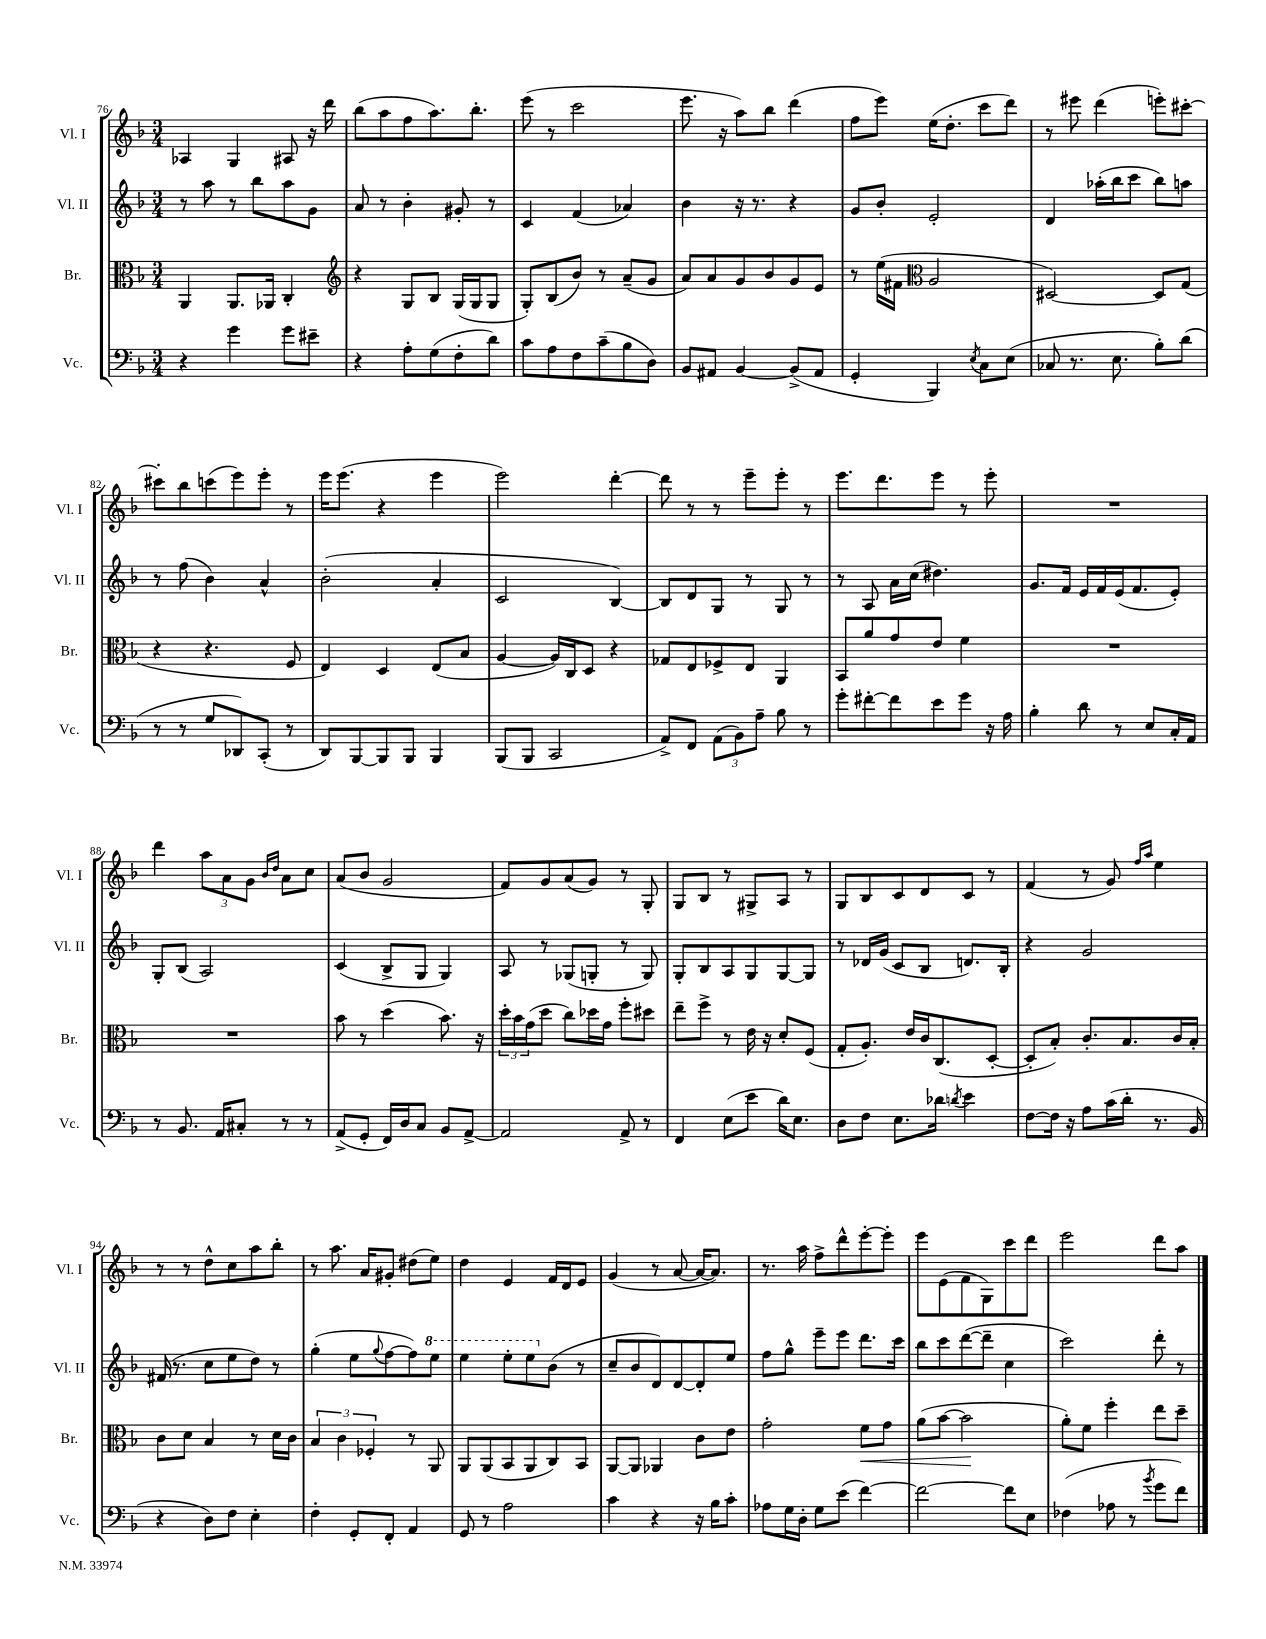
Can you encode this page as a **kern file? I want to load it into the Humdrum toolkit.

**kern	**kern	**kern	**kern
*staff4	*staff3	*staff2	*staff1
*clefF4	*clefC3	*clefG2	*clefG2
*k[b-]	*k[b-]	*k[b-]	*k[b-]
*M3/4	*M3/4	*M3/4	*M3/4
4r	4AA	8r	4A-
.	.	8aa	.
4g	8.AA	8r	4G
.	.	8bb-	.
.	16AA-	.	.
8g	4C'	8aa	8A#
8e#~	.	8g	16r
.	.	.	16ddd
=	=	=	=
*	*clefG2	*	*
4r	4r	8a	(8bb-
.	.	8r	8aa
8A'	8G	4b-'	8ff
(8G	8B-	.	8.aa)
8F'	(16G	8g#'	.
.	16G	.	8.bb-'
8d)	8G	8r	.
=	=	=	=
8c	8G')	4c	(8eee
8A	(8B-	.	8r
8F	8b-)	(4f	2ccc
(8c~	8r	.	.
8B-	(8a~	4a-)	.
8D)	8g	.	.
=	=	=	=
8BB-	8a)	4b-	8.eee
8AA#	8a	.	.
.	.	.	16r
[4BB-	8g	16r	8aa)
.	.	8.r	.
.	8b-	.	8bb-
(8BB-^]	8g	4r	(4ddd
8AA#	8e	.	.
=	=	=	=
4GG'	8r	8g	8ff
.	(16ee	8b-'	8eee)
.	16f#	.	.
*	*clefC3	*	*
4BBB-)	2A	2e'	(16ee
.	.	.	8.dd'
8qE	.	.	.
8C	.	.	8ccc
(8E	.	.	8ddd)
=	=	=	=
8C-	[2D#)	4d	8r
8.r	.	.	8eee#
.	.	(16aa-'	(4ddd
8.E	.	16bb-	.
.	.	8ccc	.
8B-')	8D#]	8bb-)	8eee')
(8d	(8G	8aa	[8ccc#'
=	=	=	=
8r	4r	8r	8ccc#']
8r	.	(8ff	8bb-
8G	4.r	4b-)	(8ccc
8DD-)	.	.	8eee)
(8CC'	.	4a^^	8eee'
8r	8F	.	8r
=	=	=	=
8DD)	4E)	(2b-'	16eee
.	.	.	(8.eee
[8BBB-	.	.	.
8BBB-]	4D	.	4r
8BBB-	.	.	.
4BBB-	(8E	4a'	4eee
.	8B-	.	.
=	=	=	=
(8BBB-	[4A	2c	2eee)
8BBB-	.	.	.
2CC	16A])	.	.
.	16C	.	.
.	8D	.	.
.	4r	[4B-)	[4ddd'
=	=	=	=
8AA^)	8G-	8B-]	8ddd]
8FF	8E	8d	8r
(12AA	8F-^	8G	8r
12BB-)	.	.	.
.	8E	8r	8eee~
12A~	.	.	.
8B-	4AA	8G	8eee'
8r	.	8r	8r
=	=	=	=
8g'	8BB-	8r	8.eee
[8f#'	8a	8A	.
.	.	.	8.ddd
8f#]	8g	16a	.
.	.	(16cc	.
8e	8e	4.dd#)	8eee
8g	4f	.	8r
16r	.	.	8eee'
16A	.	.	.
=	=	=	=
4B-'	2.r	8.g	2.r
.	.	16f	.
8d	.	16e	.
.	.	16f	.
8r	.	(16e	.
.	.	8.f	.
8E	.	.	.
16C'	.	8e')	.
16AA	.	.	.
=	=	=	=
8r	2.r	8G'	4ddd
8.BB-	.	(8B-	.
.	.	2A)	12aa
16AA	.	.	.
.	.	.	12a
8C#'	.	.	.
.	.	.	12g
.	.	.	16qqb-
.	.	.	16qqdd
8r	.	.	8a
8r	.	.	8cc
=	=	=	=
(8AA^	8b-	(4c	(8a
8GG'	8r	.	8b-
16FF)	(4dd	8B-^	2g
16D	.	.	.
8C	.	8G	.
8BB-	8.b-)	4G)	.
[8AA^	.	.	.
.	16r	.	.
=	=	=	=
2AA]	24dd'	8A	8f)
.	24b-	.	.
.	(24g	.	.
.	8dd	8r	8g
.	8cc)	(8G-	(8a
.	16dd-	8G'	8g)
.	16g	.	.
8AA^	8ff'	8r	8r
8r	8dd#	8G)	8G'
=	=	=	=
4FF	8ee~	8G'	8G
.	8ff^	8B-	8B-
(8E	8r	8A	8r
8e	16e	8G	8G#^
.	16r	.	.
16d)	8d'	[8G	8A
8.E	.	.	.
.	(8F	8G]	8r
=	=	=	=
8D	8G'	8r	8G
8F	8.A')	16d-	8B-
.	.	(16g	.
8.E	.	8c	8c
.	16e	.	.
.	16c	8B-	8d
16d-	(8.C	.	.
8qd	.	.	.
4e	.	8.d)	8c
.	[8D'	.	8r
.	.	16B-'	.
=	=	=	=
[8F	8D']	4r	(4f
16F]	8B-')	.	.
16r	.	.	.
8A	8.c'	2g	8r
(16c	.	.	8g)
16d'	8.B-	.	.
.	.	.	16qqff
.	.	.	16qqaa
8.r	.	.	4ee
.	16c	.	.
16BB-	16B-'	.	.
=	=	=	=
4r	8c	(16f#	8r
.	.	8.r	.
.	8d	.	8r
8D)	4B-	8cc	8dd^^
8F	.	8ee	8cc
4E'	8r	8dd)	8aa
.	16d	8r	8bb-'
.	16c	.	.
=	=	=	=
4F'	6B-	(4gg'	8r
.	.	.	8.aa
.	6c	.	.
8GG'	.	8ee	.
.	.	.	16a
.	6F-'	.	.
.	.	8qqgg	.
8FF'	.	[8ff	8g#'
4AA	8r	8ff])	(8dd#
.	8AA	8eee	8ee)
=	=	=	=
8GG	8AA	4eee	4dd
8r	(8AA	.	.
2A	8BB-	8eee'	4e
.	8AA	8eee	.
.	8C)	(8b-	16f
.	.	.	16d
.	8BB-	8r	8e
=	=	=	=
4c	[8AA	8cc~	(4g
.	8AA]	8b-	.
4r	4AA-	8d)	8r
.	.	[8d	[8a
16r	8c	8d']	16a_
16B-	.	.	8.a])
8c'	8e	8ee	.
=	=	=	=
8A-	2g'	8ff	8.r
16G	.	8gg^^	.
16D'	.	.	16aa
8G	.	8eee~	8ff^
(8e	.	8eee	8ddd^^
[4f)	8f	8.ddd	[8eee'
.	8g	.	8eee']
.	.	16ccc	.
=	=	=	=
2f_	(8a	8bb-	8eee
.	[8b-	8ccc	(8e
.	2b-]	([8ddd	8f
.	.	8ddd~]	8G)
8f]	.	4cc	8ccc
8E	.	.	8ddd
=	=	=	=
(4F-	8a')	2ccc)	2eee
.	8f	.	.
8A-	4ff'	.	.
8r	.	.	.
8qb-	.	.	.
8g	8ee	8ddd'	8ddd
8f)	8dd~	8r	8aa
==	==	==	==
*-	*-	*-	*-
